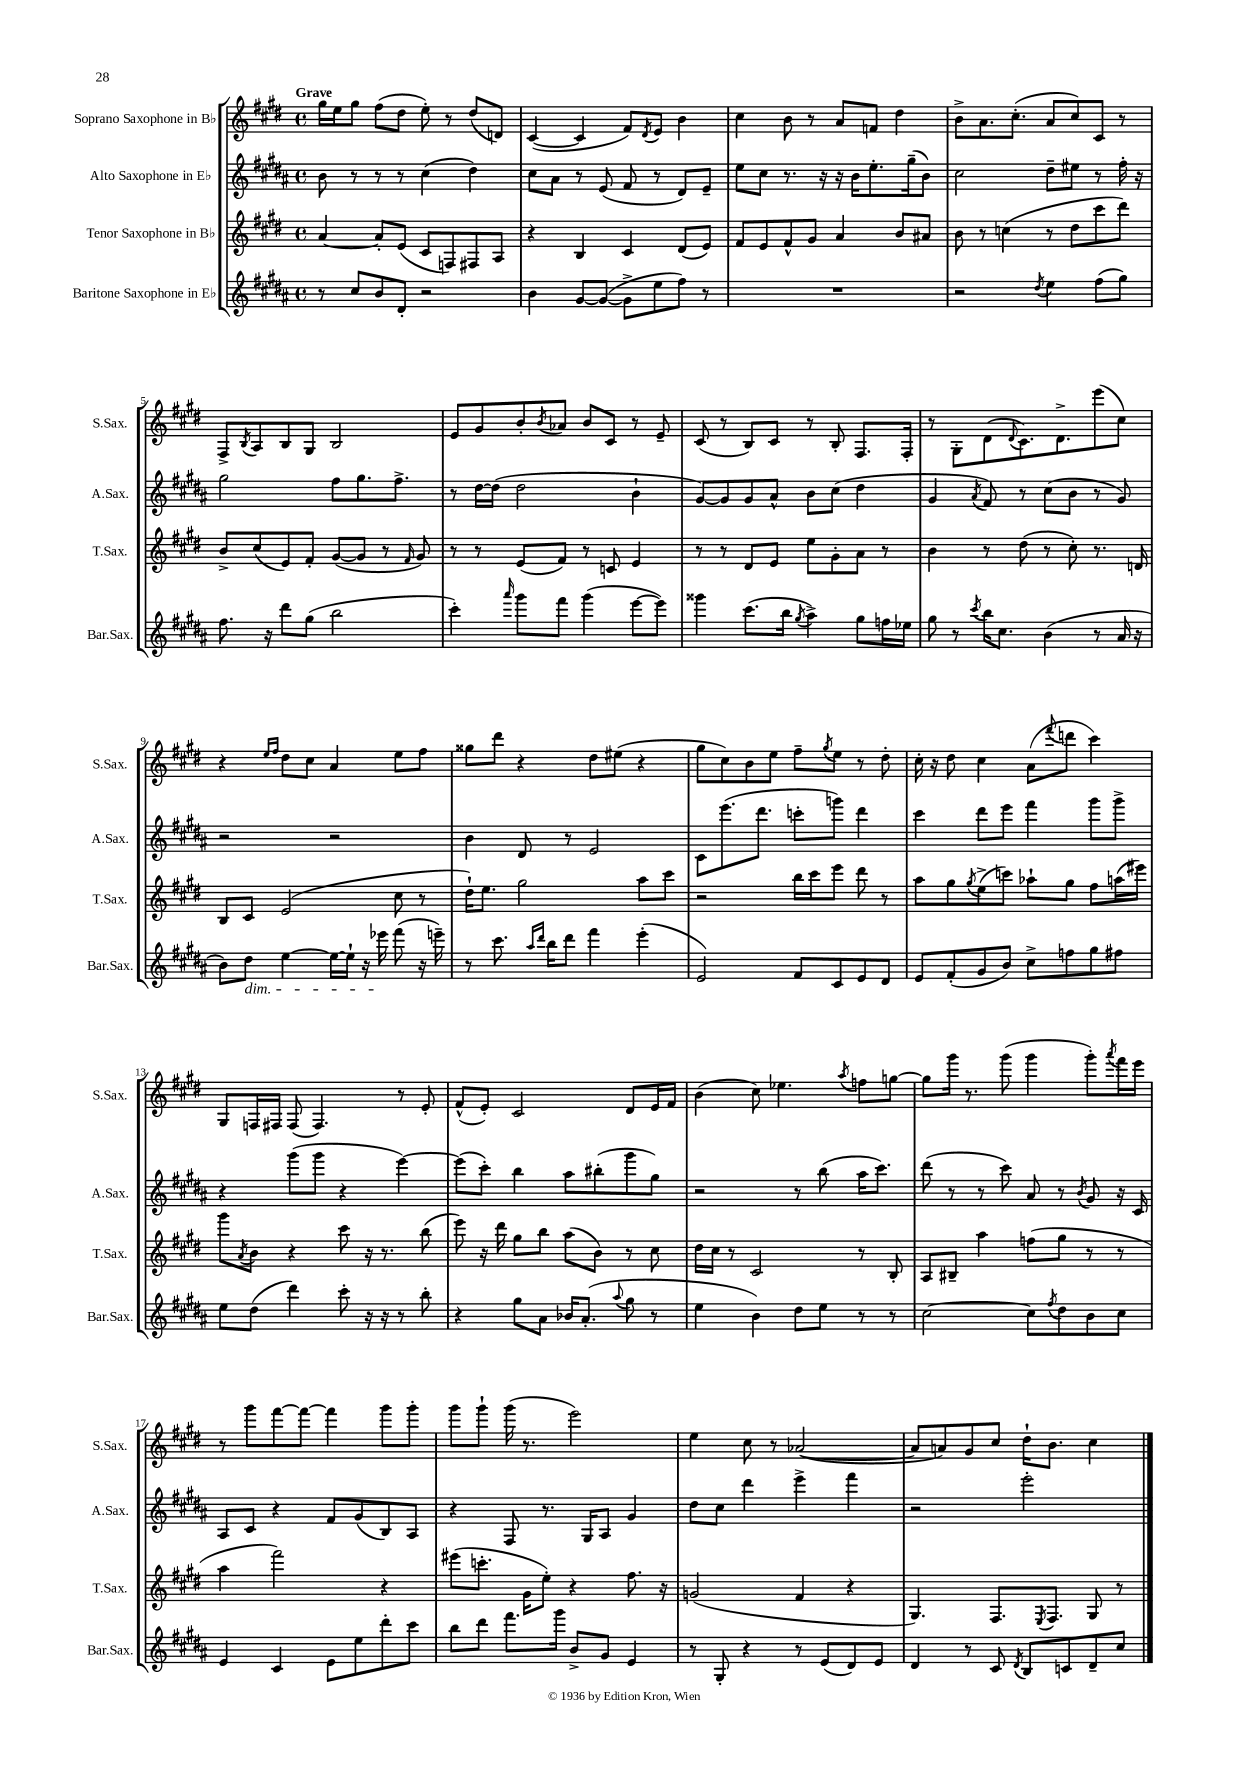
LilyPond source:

<<
\new StaffGroup <<
\new Staff = "s0" \with { instrumentName = "Soprano Saxophone in Bb" shortInstrumentName = "S.Sax." } {
    \clef treble \key e \major \defaultTimeSignature \time 4/4 \tempo "Grave"
    gis''16 e''16 gis''8 fis''8( dis''8 e''8-.) r8 dis''8( d'8) |
    cis'4~( cis'4 fis'8) \acciaccatura { dis'8 } e'8 b'4 |
    cis''4 b'8 r8 a'8 f'8 dis''4 |
    b'8-> a'8. cis''8.-.( a'8 cis''8) cis'8 r8 |
    fis8-> \acciaccatura { b8 } a8 b8 gis8 b2 |
    e'8 gis'8 b'8-. \acciaccatura { b'8 } aes'8 b'8 cis'8 r8 e'8-- |
    cis'8( r8 b8) cis'8 r8 b8-. fis8. fis16-. |
    r8 gis8-. dis'8( \appoggiatura { dis'8 } cis'8.) dis'8.-> e'''8( cis''8) |
    r4 \grace { e''16 fis''16 } dis''8 cis''8 a'4 e''8 fis''8 |
    gisis''8 dis'''8 r4 dis''8 eis''8( r4 |
    gis''8 cis''8) b'8 e''8 fis''8-- \acciaccatura { gis''8 } e''8 r8 dis''8-. |
    cis''16-. r16 dis''8 cis''4 a'8( \appoggiatura { fis'''8 } d'''8 cis'''4) |
    gis8 f16 fis16 fis8( fis4.) r8 e'8-. |
    fis'8-^( e'8-.) cis'2 dis'8 e'16 fis'16 |
    b'4( cis''8) ees''4. \acciaccatura { a''8 } f''8 g''8~ |
    g''8 gis'''16 r8. gis'''8( gis'''4 gis'''8-.) \acciaccatura { a'''8 } fis'''16 e'''16 |
    r8 gis'''8 fis'''8~ fis'''8~ fis'''4 gis'''8 gis'''8-. |
    gis'''8 gis'''8-! gis'''16( r8. e'''2) |
    e''4 cis''8 r8 aes'2~( |
    aes'8 a'8) gis'8 cis''8 dis''16-! b'8. cis''4 \bar "|." |
}
\new Staff = "s1" \with { instrumentName = "Alto Saxophone in Eb" shortInstrumentName = "A.Sax." } {
    \clef treble \key b \major \defaultTimeSignature \time 4/4
    b'8 r8 r8 r8 cis''4( dis''4) |
    cis''8 ais'8 r8 e'8( fis'8 r8 dis'8) e'8-- |
    e''8 cis''8 r8. r16 r16 b'16 e''8.-. gis''16--( b'8) |
    cis''2 dis''8-- eis''8 r8 fis''16-. r16 |
    gis''2 fis''8 gis''8. fis''8.-> |
    r8 dis''16~ dis''16( dis''2 b'4-! |
    gis'8~) gis'8 gis'8 ais'8-^ b'8 cis''8( dis''4 |
    gis'4 \acciaccatura { ais'8 } fis'8) r8 cis''8( b'8 r8 gis'8) |
    r2 r2 |
    b'4 dis'8 r8 e'2 |
    cis'8 e'''8.( dis'''8. c'''8-. g'''8) dis'''4 |
    cis'''4 dis'''8 e'''8 fis'''4 gis'''8 gis'''8-> |
    r4 gis'''8( gis'''8 r4 e'''4~) |
    e'''8( cis'''8-.) b''4 ais''8 bis''8-.( gis'''8 gis''8) |
    r2 r8 b''8( ais''16 cis'''8.) |
    dis'''8( r8 r8 cis'''8) ais'8 r8 \acciaccatura { b'8 } gis'8 r16 cis'16 |
    ais8 cis'8 r4 fis'8 gis'8( b8) ais8 |
    r4 fis8 r8. gis16 ais8 gis'4 |
    dis''8 cis''8 dis'''4 e'''4-> fis'''4 |
    r2 e'''2-. \bar "|." |
}
\new Staff = "s2" \with { instrumentName = "Tenor Saxophone in Bb" shortInstrumentName = "T.Sax." } {
    \clef treble \key e \major \defaultTimeSignature \time 4/4
    a'4~ a'8-. e'8( cis'8 f8) fis8 a8 |
    r4 b4 cis'4 dis'8( e'8) |
    fis'8 e'8 fis'8-^ gis'8 a'4 b'8 ais'8 |
    b'8 r8 c''4( r8 dis''8 cis'''8 dis'''8) |
    b'8-> cis''8( e'8) fis'8-. gis'8~( gis'8 r8 \grace { fis'16 } gis'8) |
    r8 r8 e'8( fis'8) r8 c'8 e'4 |
    r8 r8 dis'8 e'8 e''8 gis'8-. a'8 r8 |
    b'4 r8 dis''8( r8 cis''8-.) r8. d'16 |
    b8 cis'8 e'2( cis''8 r8 |
    dis''16-!) e''8. gis''2 a''8 cis'''8 |
    r2 b''16 cis'''16 e'''8 dis'''8 r8 |
    a''8 gis''8 \acciaccatura { gis''8 } e''8->( c'''8) aes''8-! gis''8 fis''8 a''16( eis'''16) |
    gis'''8 \acciaccatura { a'8 } b'8 r4 cis'''8 r16 r8. b''8( |
    e'''8) r16 dis'''16 gis''8 b''8 a''8( b'8) r8 cis''8 |
    dis''16 cis''16 r8 cis'2 r8 b8-. |
    a8 bis8-- a''4 f''8( gis''8 r8 r8 |
    a''4 fis'''2) r4 |
    eis'''8( c'''8.-. gis'16 e''8-.) r4 fis''8. r16 |
    g'2( fis'4 r4 |
    gis4.) fis8. \acciaccatura { e8 } fis8. gis8 r8 \bar "|." |
}
\new Staff = "s3" \with { instrumentName = "Baritone Saxophone in Eb" shortInstrumentName = "Bar.Sax." } {
    \clef treble \key b \major \defaultTimeSignature \time 4/4
    r8 cis''8 b'8 dis'8-. r2 |
    b'4 gis'8~ gis'8~( gis'8-> e''8 fis''8) r8 |
    R1 |
    r2 \acciaccatura { dis''8 } e''4 fis''8( gis''8) |
    fis''8. r16 dis'''8 gis''8( b''2 |
    cis'''4-.) \grace { ais'''16 } gis'''8 fis'''8 gis'''4( e'''8~ e'''8) |
    gisis'''4 cis'''8.( b''16 \acciaccatura { gis''8 } ais''4->) gis''8 f''16 ees''16 |
    gis''8 r8 \acciaccatura { cis'''8 } b''16 cis''8. b'4( r8 ais'16 r16 |
    b'8) dis''8\dim e''4~ e''16~ e''16-! r16 ees'''16\! fis'''8( r16 e'''16--) |
    r8 cis'''8. \grace { ais''16 dis'''16 } b''16 dis'''8 fis'''4 e'''4-.( |
    e'2) fis'8 cis'8 e'8 dis'8 |
    e'8 fis'8-.( gis'8 b'8) cis''8-> f''8 gis''8 fis''8 |
    e''8 dis''8( dis'''4) cis'''8-. r16 r16 r8 b''8-. |
    r4 gis''8 ais'8 bes'16 ais'8.-.( \appoggiatura { ais''8 } gis''8 r8 |
    e''4 b'4) dis''8 e''8 r8 r8 |
    cis''2~ cis''8 \acciaccatura { fis''8 } dis''8 b'8 cis''8 |
    e'4 cis'4 e'8 e''8 dis'''8-. cis'''8 |
    b''8 dis'''8 fis'''8. gis'''16 b'8-> gis'8 e'4 |
    r8 gis8-. r4 r8 e'8( dis'8) e'8 |
    dis'4 r8 cis'8 \acciaccatura { dis'8 } b8 c'8 dis'8-- cis''8 \bar "|." |
}
>>
>>
